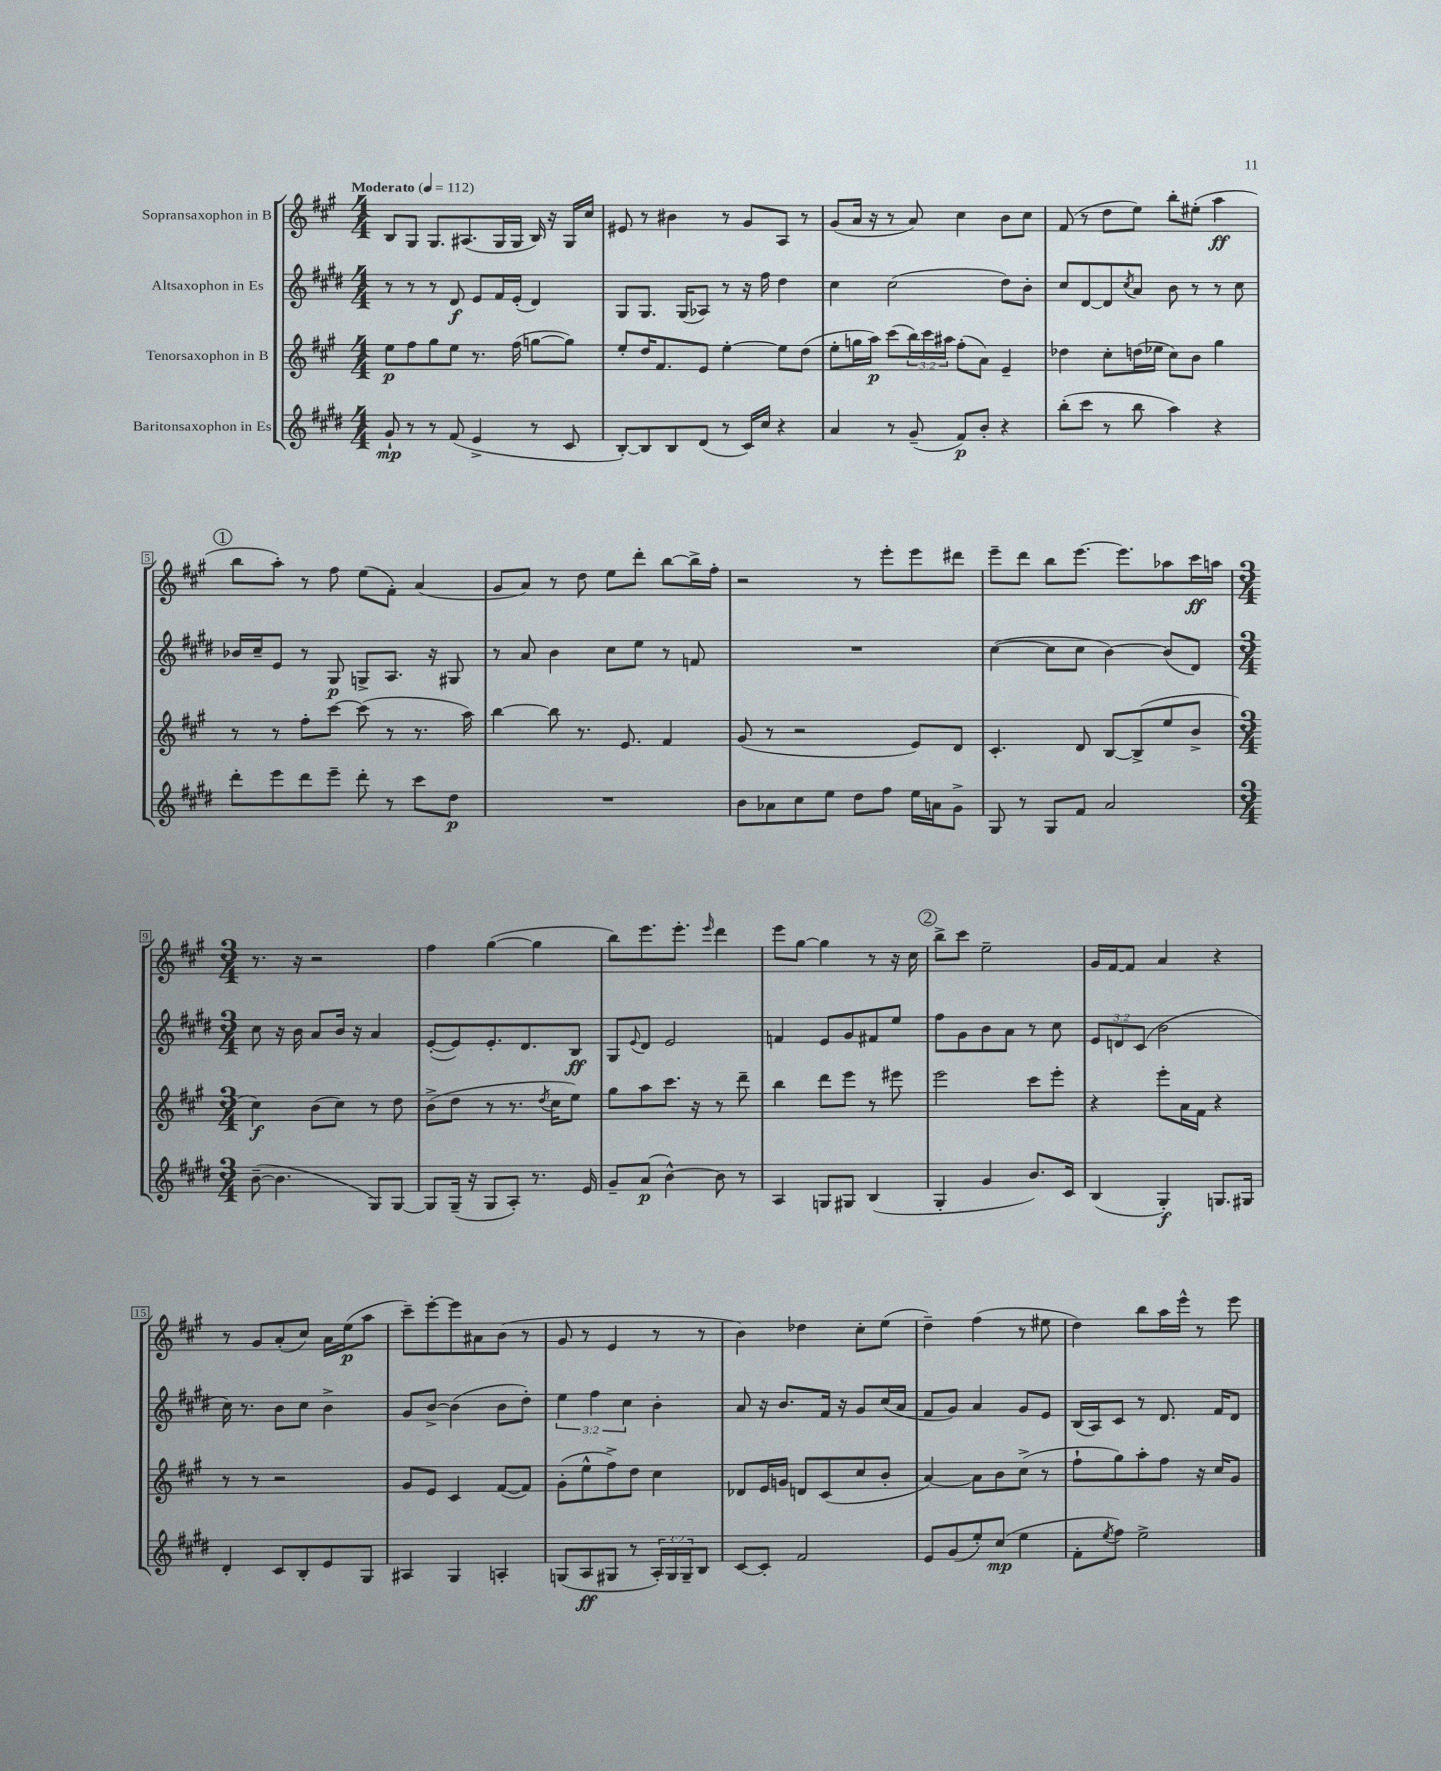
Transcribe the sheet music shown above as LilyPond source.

<<
\new StaffGroup <<
\new Staff = "s0" \with { instrumentName = "Sopransaxophon in B" } {
    \clef treble \key a \major \numericTimeSignature \time 4/4 \tempo "Moderato" 4 = 112
    b8 gis8 gis8. ais8.( gis16 gis16 b16) r16 gis16 cis''16 |
    eis'8 r8 bis'4 r8 gis'8 a8 r8 |
    gis'8( a'16 r16 r8 a'8) cis''4 b'8 cis''8 |
    fis'8( r8 d''8 e''8) b''8-. eis''8-.( a''4\ff |
    \mark \markup { \circle "1" } b''8 a''8-.) r8 fis''8 e''8( fis'8-.) a'4( |
    gis'8 a'8) r8 d''8 e''8 d'''8-. b''8~ b''16-> fis''16-. |
    r2 r8 e'''8-. e'''8 dis'''8 |
    e'''8-- d'''8 b''8 e'''8.~ e'''8. aes''8 cis'''16\ff a''16 |
    \numericTimeSignature \time 3/4 r8. r16 r2 |
    fis''4 gis''4~( gis''4 |
    b''8) e'''8. e'''8.-. \grace { e'''16 } d'''4 |
    e'''8 gis''8~ gis''4 r8 r16 cis''16 |
    \mark \markup { \circle "2" } b''8-> cis'''8 e''2-- |
    gis'16 fis'16~ fis'8 a'4 r4 |
    r8 gis'8 a'8-.( cis''8) a'16 e''16\p( a''8 |
    cis'''8--) e'''8~-. e'''8 ais'8 b'8( r8 |
    gis'8 r8 e'4 r8 r8 |
    b'4) des''4 cis''8-. e''8( |
    d''4--) fis''4( r8 eis''8 |
    d''4) b''8 a''16 e'''16-^ r8 e'''8 \bar "|." |
}
\new Staff = "s1" \with { instrumentName = "Altsaxophon in Es" } {
    \clef treble \key e \major \numericTimeSignature \time 4/4 \override Staff.TupletNumber.text = #tuplet-number::calc-fraction-text
    r8 r8 r8 dis'8\f e'8 fis'16 e'16-.( dis'4) |
    gis8 gis8. gis16( aes8) r8 r16 fis''16 dis''4 |
    cis''4 cis''2( dis''8) b'8-. |
    cis''8 dis'8~ dis'8 \acciaccatura { cis''8 } a'8 b'8 r8 r8 cis''8 |
    \mark \markup { \circle "1" } bes'16 cis''16-- e'8 r8 gis8\p g8-> a8. r16 gis8 |
    r8 a'8 b'4 cis''8 e''8 r8 f'8 |
    R1 |
    cis''4~( cis''8 cis''8 b'4~) b'8( dis'8) |
    \numericTimeSignature \time 3/4 cis''8 r16 b'16 a'8 b'16 r16 a'4 |
    e'8~-.( e'8) e'8.-. dis'8. b8\ff |
    gis8 \appoggiatura { e'8 } dis'8 e'2 |
    f'4 e'8 gis'8 fis'8 e''8 |
    \mark \markup { \circle "2" } fis''8 gis'8 b'8 a'8 r8 cis''8 |
    \tuplet 3/2 { e'8 d'8 cis'8( } b'2 |
    cis''16) r8. b'8 cis''8 b'4-> |
    gis'8 b'8~-> b'4( b'8 dis''8-.) |
    \tuplet 3/2 { e''4 fis''4 cis''4 } b'4-. |
    a'8 r16 b'8. fis'16 r16 gis'8 cis''16( a'16 |
    fis'8 gis'8) a'4 gis'8 e'8 |
    b16( a16) cis'8 r8 dis'8. fis'16 dis'8 \bar "|." |
}
\new Staff = "s2" \with { instrumentName = "Tenorsaxophon in B" } {
    \clef treble \key a \major \numericTimeSignature \time 4/4 \override Staff.TupletNumber.text = #tuplet-number::calc-fraction-text
    e''8\p fis''8 gis''8 e''8 r8. fis''16( g''8~ g''8) |
    e''8-. d''16 fis'8. e'8 e''4~-. e''8 d''8( |
    e''8-. g''16 a''16\p) cis'''8( \tuplet 3/2 { b''16) cis'''16 ais''16 } fis''8-.( a'8) e'4-- |
    des''4 cis''8-. d''16( ees''16 cis''8) b'8 gis''4 |
    \mark \markup { \circle "1" } r8 r8 fis''8-. cis'''8~ cis'''8( r8 r8. a''16) |
    b''4~ b''8 r8. e'8. fis'4 |
    gis'8( r8 r2 e'8) d'8 |
    cis'4.-. d'8 b8~ b8->( e''8 b'8-> |
    \numericTimeSignature \time 3/4 cis''4\f) b'8( cis''8) r8 d''8 |
    b'8->( d''8 r8 r8. \acciaccatura { d''8 } cis''16 e''8) |
    gis''8 a''8 cis'''8. r16 r8 d'''8-- |
    b''4 d'''8 e'''8 r8 eis'''8 |
    \mark \markup { \circle "2" } e'''2 cis'''8 e'''8-. |
    r4 e'''8-. a'16 fis'16 r4 |
    r8 r8 r2 |
    gis'8 e'8 cis'4 fis'8~( fis'8) |
    gis'8-.( e''8-^ fis''8->) d''8 cis''4 |
    des'8 e'16 g'16 d'8 cis'8( cis''8 b'8-. |
    a'4~) a'8 b'8 cis''8->( r8 |
    fis''8-! gis''8) a''8-. fis''8 r16 cis''16 gis'8 \bar "|." |
}
\new Staff = "s3" \with { instrumentName = "Baritonsaxophon in Es" } {
    \clef treble \key e \major \numericTimeSignature \time 4/4 \override Staff.TupletNumber.text = #tuplet-number::calc-fraction-text
    gis'8-!\mp r8 r8 fis'8( e'4-> r8 cis'8 |
    b8~-.) b8 b8 dis'8( r8 cis'16) cis''16 r4 |
    a'4 r8 gis'8--( fis'8\p) b'8-. r4 |
    b''8-.( cis'''8 r8 b''8 a''4) r4 |
    \mark \markup { \circle "1" } dis'''8-. e'''8 dis'''8 e'''8-- dis'''8-. r8 cis'''8 dis''8\p |
    R1 |
    b'8 aes'8 cis''8 e''8 dis''8 fis''8 e''16 a'16 gis'8-> |
    gis8 r8 gis8 fis'8 a'2 |
    \numericTimeSignature \time 3/4 b'8~--( b'4. gis8) gis8~ |
    gis8 gis16--( r16 gis8 a8-.) r8. e'16 |
    gis'8-- a'8\p( b'4~-^) b'8 r8 |
    a4 g8 gis8 b4( |
    \mark \markup { \circle "2" } gis4-. gis'4 b'8.) cis'16 |
    b4( gis4-.\f) g8. gis16 |
    dis'4-. cis'8 b8-. e'8 gis8 |
    ais4 gis4 a4-. |
    g8( a8\ff gis8 r8 \tuplet 3/2 { a16-.) gis16 gis16-- } b8 |
    cis'8~ cis'8-. fis'2 |
    e'8 gis'8( e''8-.) cis''8\mp( e''4 |
    fis'8-. \acciaccatura { e''8 } fis''8) e''2-> \bar "|." |
}
>>
>>
\layout { \context { \Score \override BarNumber.stencil = #(make-stencil-boxer 0.1 0.3 ly:text-interface::print) } }
